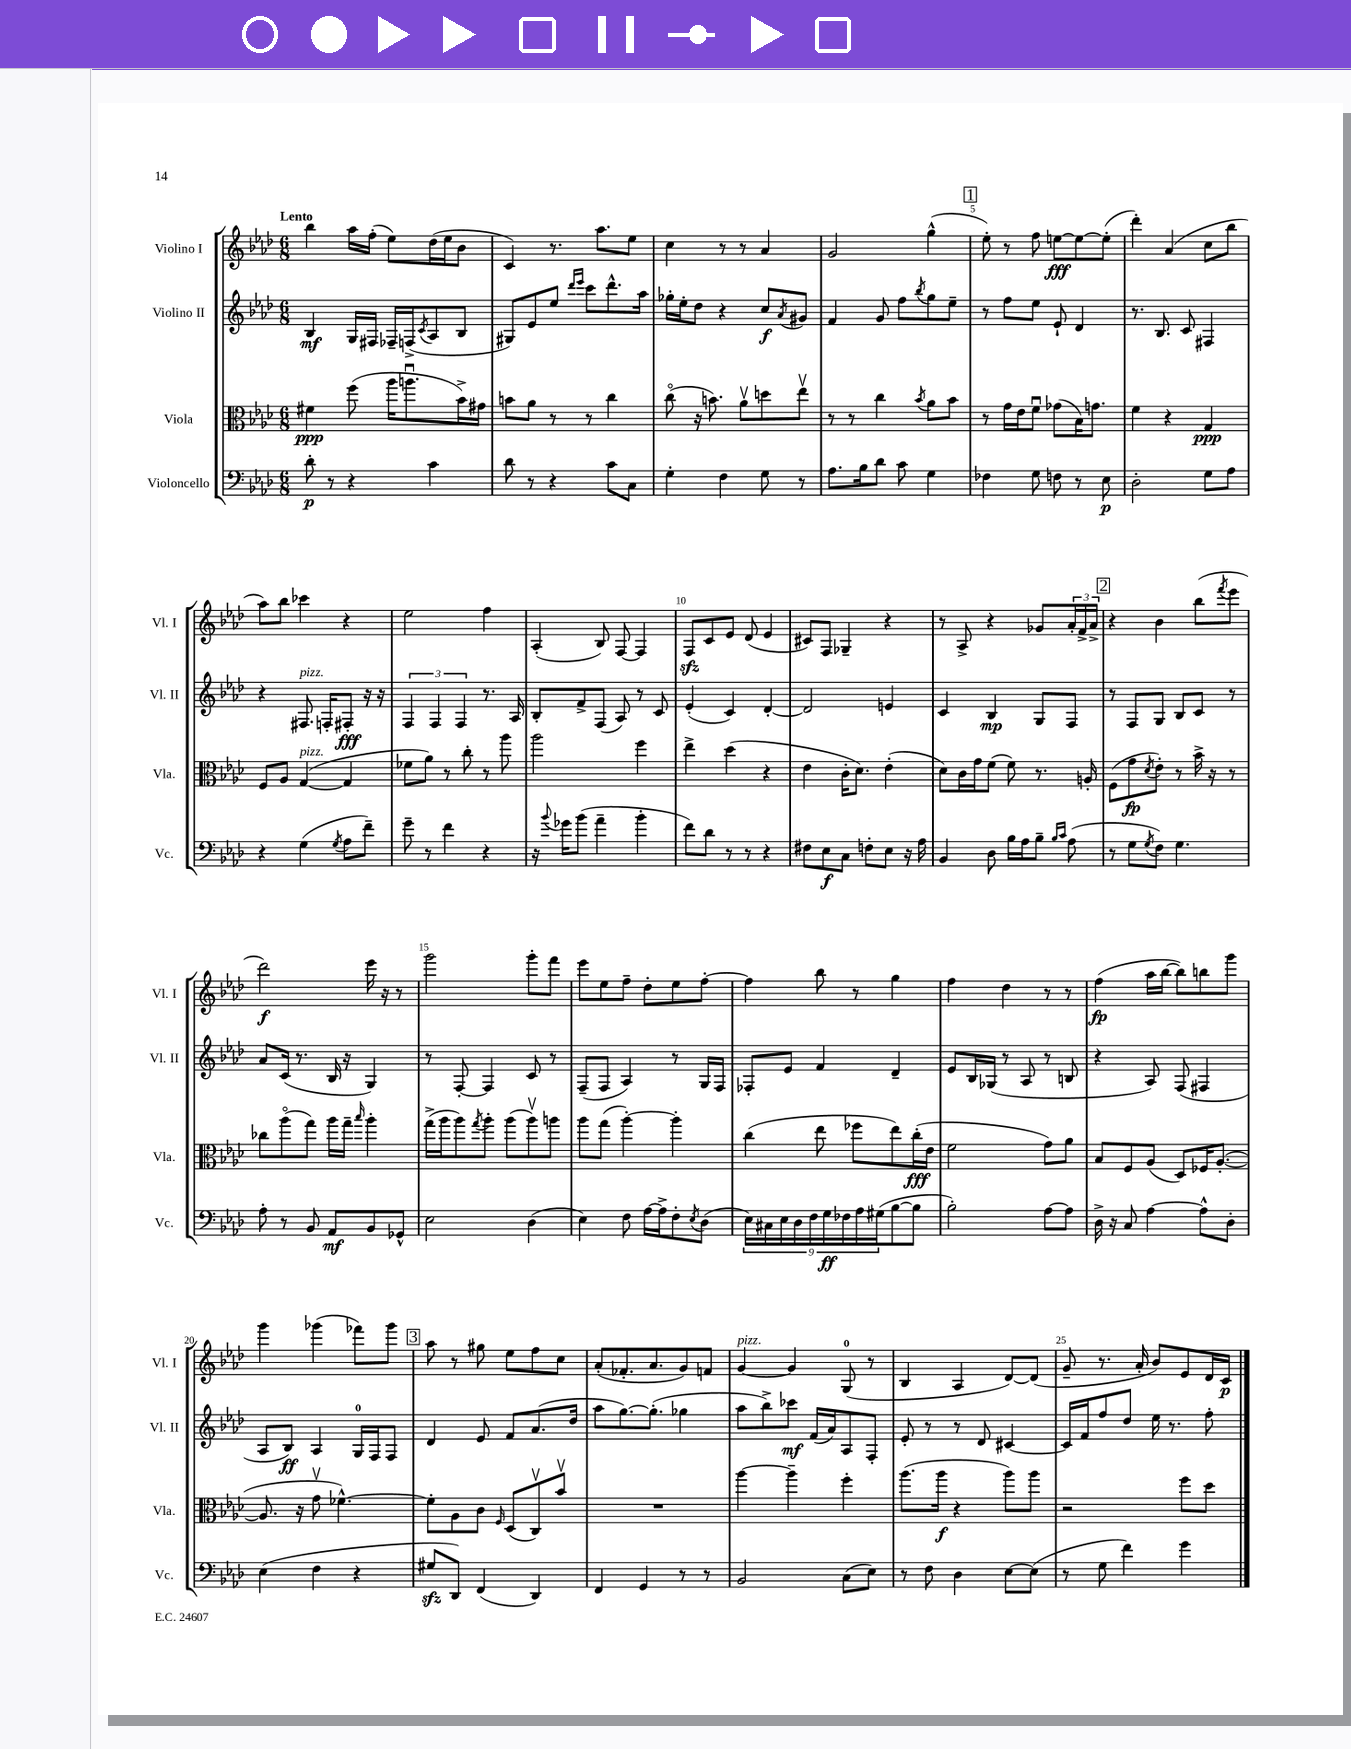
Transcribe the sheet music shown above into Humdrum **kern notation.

**kern	**dynam	**kern	**dynam	**kern	**dynam	**kern	**dynam
*part4	*part4	*part3	*part3	*part2	*part2	*part1	*part1
*staff4	*staff4	*staff3	*staff3	*staff2	*staff2	*staff1	*staff1
*I"Violoncello	*	*I"Viola	*	*I"Violino II	*	*I"Violino I	*
*I'Vc.	*	*I'Vla.	*	*I'Vl. II	*	*I'Vl. I	*
*clefF4	*	*clefC3	*	*clefG2	*	*clefG2	*
*k[b-e-a-d-]	*	*k[b-e-a-d-]	*	*k[b-e-a-d-]	*	*k[b-e-a-d-]	*
*M6/8	*	*M6/8	*	*M6/8	*	*M6/8	*
=1	=1	=1	=1	=1	=1	=1	=1
!	!	!	!	!	!	!LO:TX:a:B:t=Lento	!
8d-'\	p	4f#X\	ppp	4B-/	mf	4bb-\	.
8r	.	.	.	.	.	.	.
4r	.	(8ff\	.	16G/LL	.	16aa-\LL	.
.	.	.	.	16F#X/JJ	.	(16ff'\JJ	.
.	.	16aa-\KL	.	16F-X~/LL	.	8ee-\L)	.
.	.	8.aanu\	.	(16Fn^/J	.	.	.
.	.	.	.	8qc/	.	.	.
4c\	.	.	.	8A-/	.	(16dd-\L	.
.	.	.	.	.	.	16ee-\J	.
.	.	16b-^\L)	.	8B-/J	.	8b-\J	.
.	.	16g#X\JJ	.	.	.	.	.
=2	=2	=2	=2	=2	=2	=2	=2
8d-\	.	8bn\L	.	8G#X/L)	.	4c/)	.
8r	.	8a-\J	.	8e-/	.	.	.
4r	.	8r	.	8ee-/J	.	8.r	.
.	.	.	.	16qqddd-/LL	.	.	.
.	.	.	.	16qqeee-/JJ	.	.	.
.	.	8r	.	8ccc\L	.	.	.
.	.	.	.	.	.	8.aa-\L	.
8c\L	.	4cc\	.	8.ddd-^^\	.	.	.
8C\J	.	.	.	.	.	8ee-\J	.
.	.	.	.	16aa-\Jk	.	.	.
=3	=3	=3	=3	=3	=3	=3	=3
4G'\	.	(8cc\	.	16gg-X'\LL	.	4cc\	.
.	.	.	.	16ee-'\J	.	.	.
.	.	16r	.	8dd-\J	.	.	.
.	.	8.bn\)	.	.	.	.	.
4F\	.	.	.	4r	.	8r	.
.	.	8a-v\L	.	.	.	8r	.
8G\	.	8ddn\	.	8cc/L	f	4a-/	.
.	.	.	.	8qa-/	.	.	.
8r	.	8ee-v\J	.	8g#X/J	.	.	.
=4	=4	=4	=4	=4	=4	=4	=4
8.A-\L	.	8r	.	4f/	.	2g/	.
.	.	8r	.	.	.	.	.
16B-\k	.	.	.	.	.	.	.
8d-\J	.	4cc\	.	8g/	.	.	.
8c\	.	.	.	8ff\L	.	.	.
.	.	8qb-/	.	8qbb-/	.	.	.
4G\	.	8a-\L	.	8gg\	.	(4gg^^\	.
.	.	8b-\J	.	8ee-~\J	.	.	.
!!LO:REH:place=s1:t=1
=5	=5	=5	=5	=5	=5	=5	=5
4F-X\	.	8r	.	8r	.	8ee-'\)	.
.	.	16g\LL	.	8ff\L	.	8r	.
.	.	16e-\J	.	.	.	.	.
8G\	.	8fu\J	.	8ee-\J	.	8ff\	.
8Fn\	.	(8g-X\L	.	8e-`/	.	[8een\L	fff
8r	.	16B-\K)	.	4d-/	.	8ee\_	.
.	.	8.gn\J	.	.	.	.	.
8E-\	p	.	.	.	.	(8ee'\J]	.
=6	=6	=6	=6	=6	=6	=6	=6
2D-'\	.	4f\	.	8.r	.	4ddd-'\)	.
.	.	.	.	8.B-/	.	.	.
.	.	4r	.	.	.	(4a-/	.
.	.	.	.	8c/	.	.	.
8G\L	.	4G/	ppp	4F#X/	.	8cc\L	.
8A-\J	.	.	.	.	.	8bb-\J	.
!!LO:LB:g=z
=7	=7	=7	=7	=7	=7	=7	=7
4r	.	8F/L	.	4r	.	8aa-\L)	.
.	.	8A-/J	.	.	.	8bb-\J	.
!	!	!	!	!LO:TX:a:i:t=pizz.	!	!	!
!	!	!LO:TX:a:i:t=pizz.	!	!	!	!	!
(4G\	.	([4G/	.	8.F#X/	.	4ccc-X\	.
.	.	.	.	16Fn'/KL	.	.	.
8qG/	.	.	.	.	.	.	.
8A-\L	.	4G/]	.	8F#X'/J	fff	4r	.
8f~\J)	.	.	.	16r	.	.	.
.	.	.	.	16r	.	.	.
=8	=8	=8	=8	=8	=8	=8	=8
8g~\	.	8f-X\L	.	6F/	.	2ee-\	.
8r	.	8a-\J)	.	.	.	.	.
.	.	.	.	6F/	.	.	.
4f\	.	8r	.	.	.	.	.
.	.	.	.	6F/	.	.	.
.	.	8cc'\	.	.	.	.	.
4r	.	8r	.	8.r	.	4ff\	.
.	.	8aa-\	.	.	.	.	.
.	.	.	.	16A-/	.	.	.
=9	=9	=9	=9	=9	=9	=9	=9
16r	.	2aa-\	.	8B-'/L	.	(4A-'/	.
8qqb-/	.	.	.	.	.	.	.
16g-X\KL	.	.	.	.	.	.	.
(8b-\J	.	.	.	8f^/	.	.	.
4a-~\	.	.	.	(8F/J	.	8B-/)	.
.	.	.	.	8A-/)	.	[8F/	.
4b-'\	.	4ff\	.	8r	.	4F/]	.
.	.	.	.	8c/	.	.	.
=10	=10	=10	=10	=10	=10	=10	=10
8f\L)	.	4ee-^\	.	(4e-'/	.	8Fzz/L	.
8d-\J	.	.	.	.	.	8c/	.
8r	.	(4dd-\	.	4c/)	.	8e-/J	.
8r	.	.	.	.	.	(8d-/	.
4r	.	4r	.	[4d-'/	.	4e-/	.
=11	=11	=11	=11	=11	=11	=11	=11
8F#X\L	.	4e-\	.	2d-/]	.	8c#X/L)	.
8E-\	f	.	.	.	.	8F/J	.
8C\J	.	16c'\KL	.	.	.	4G-X~/	.
.	.	8.d-\J)	.	.	.	.	.
8Fn'\L	.	.	.	.	.	.	.
8E-\J	.	(4e-'\	.	4en/	.	4r	.
16r	.	.	.	.	.	.	.
16A-\	.	.	.	.	.	.	.
=12	=12	=12	=12	=12	=12	=12	=12
4BB-/	.	8d-\L)	.	4c/	.	8r	.
.	.	16c\L	.	.	.	8A-^/	.
.	.	16g\J	.	.	.	.	.
8D-\	.	(8f\J	.	4B-/	mp	4r	.
16B-\LL	.	8f\)	.	.	.	.	.
16A-\J	.	.	.	.	.	.	.
8B-~\J	.	8.r	.	8G/L	.	8g-X/L	.
16qqB-/LL	.	.	.	.	.	.	.
16qqc/JJ	.	.	.	.	.	.	.
(8A-\	.	.	.	8F/J	.	24a-'/L	.
.	.	.	.	.	.	24f^/	.
.	.	16An'/	.	.	.	.	.
.	.	.	.	.	.	24a-^/JJ	.
!!LO:REH:place=s1:t=2
=13	=13	=13	=13	=13	=13	=13	=13
8r	.	(8F\L	.	8r	.	4r	.
8G\L	.	8g\	fp	8F/L	.	.	.
8qG/	.	8qd-/	.	.	.	.	.
8F\J)	.	8e-'\J)	.	8G/J	.	4b-\	.
4.G\	.	8r	.	8B-/L	.	.	.
.	.	16b-^\	.	8c/J	.	(8bb-\L	.
.	.	16r	.	.	.	.	.
.	.	.	.	.	.	8qfff/	.
.	.	8r	.	8r	.	8eee-\J	.
!!LO:LB:g=z
=14	=14	=14	=14	=14	=14	=14	=14
8A-'\	.	8cc-X\L	.	8a-/L	.	2ddd-\)	f
8r	.	(8aa-\	.	(16c/Jk	.	.	.
.	.	.	.	8.r	.	.	.
8BB-/	.	8gg\J)	.	.	.	.	.
8AA-/L	mf	16aa-\LL	.	16B-/	.	.	.
.	.	16gg~\JJ	.	16r	.	.	.
.	.	16qqbb-/	.	.	.	.	.
8BB-/	.	4aa-'\	.	4G/)	.	16eee-\	.
.	.	.	.	.	.	16r	.
8GG-X^^/J	.	.	.	.	.	8r	.
=15	=15	=15	=15	=15	=15	=15	=15
2E-\	.	(16gg^\LL	.	8r	.	2ggg\	.
.	.	16aa-\J	.	.	.	.	.
.	.	8aa-\)	.	[8F'/	.	.	.
.	.	8qgg/	.	.	.	.	.
.	.	8aa-'\J	.	4F/]	.	.	.
.	.	(8aa-\L	.	.	.	.	.
(4D-\	.	8aa-v\)	.	8c/	.	8ggg'\L	.
.	.	8aan\J	.	8r	.	8fff\J	.
=16	=16	=16	=16	=16	=16	=16	=16
4E-\)	.	8aa-\L	.	(8F~/L	.	8eee-\L	.
.	.	(8gg\J	.	8F/J	.	8ee-\	.
8F\	.	[4aa-'\)	.	4A-/)	.	8ff~\J	.
[16A-\LL	.	.	.	.	.	8dd-'\L	.
16A-^\J]	.	.	.	.	.	.	.
8F'\	.	4aa-'\]	.	8r	.	8ee-\	.
8qE-/	.	.	.	.	.	.	.
(8D-\J	.	.	.	16G/LL	.	[8ff'\J	.
.	.	.	.	16F/JJ	.	.	.
=17	=17	=17	=17	=17	=17	=17	=17
18E-\LL)	.	(4cc\	.	8F-X'/L	.	4ff\]	.
18C#X\	.	.	.	.	.	.	.
18E-\	.	.	.	.	.	.	.
.	.	.	.	8e-/J	.	.	.
18D-\	.	.	.	.	.	.	.
18F\	.	.	.	.	.	.	.
.	.	8ee-\	.	4f/	.	8bb-\	.
18G\	ff	.	.	.	.	.	.
18F-X\	.	.	.	.	.	.	.
.	.	8ff-X\L	.	.	.	8r	.
18A-\	.	.	.	.	.	.	.
(18G#X\J	.	.	.	.	.	.	.
[8B-\	.	8ee-\)	.	4d-~/	.	4gg\	.
8B-\J]	.	(16cc'\L	fff	.	.	.	.
.	.	16e-\JJ	.	.	.	.	.
=18	=18	=18	=18	=18	=18	=18	=18
2B-'\)	.	2f\	.	8e-/L	.	4ff\	.
.	.	.	.	16B-/L	.	.	.
.	.	.	.	(16G-X/JJ	.	.	.
.	.	.	.	8r	.	4dd-\	.
.	.	.	.	8A-/	.	.	.
[8A-\L	.	8g\L)	.	8r	.	8r	.
8A-\J]	.	8a-\J	.	8Bn/	.	8r	.
=19	=19	=19	=19	=19	=19	=19	=19
16D-^\	.	8B-/L	.	4r	.	(4ff\	fp
16r	.	.	.	.	.	.	.
8C/	.	8F/	.	.	.	.	.
[4A-\	.	(8A-/J	.	8A-/)	.	16aa-\LL	.
.	.	.	.	.	.	[16bb-\JJ	.
.	.	8D-/L)	.	(8F/	.	8bb-\L])	.
8A-^^\L]	.	16F-X/K	.	4F#X/	.	8bbn\	.
.	.	([8.A-'/J	.	.	.	.	.
8D-'\J	.	.	.	.	.	8ggg\J	.
!!LO:LB:g=z
=20	=20	=20	=20	=20	=20	=20	=20
(4E-\	.	8.A-/]	.	8A-/L	.	4ggg\	.
.	.	.	.	8B-/J)	ff	.	.
.	.	16r	.	.	.	.	.
4F\	.	8gv\	.	4A-/	.	(4ggg-X\	.
.	.	[4.f-X^^\)	.	.	.	.	.
4r	.	.	.	16G/LL	.	8fff-X\L)	.
.	.	.	.	16F/J	.	.	.
.	.	.	.	8F/J	.	8ggg-\J	.
!!LO:REH:place=s1:t=3
=21	=21	=21	=21	=21	=21	=21	=21
8G#Xzz/L	.	8f-'\L]	.	4d-/	.	8aa-\	.
8DD-/J)	.	8A-\	.	.	.	8r	.
(4FF/	.	8c\J	.	8e-/	.	8gg#X\	.
.	.	16qqF/	.	.	.	.	.
.	.	(8D-/L	.	8f/L	.	8ee-\L	.
4DD-/)	.	8Cv/)	.	(8.a-/	.	8ff\	.
.	.	8b-v/J	.	.	.	8cc\J	.
.	.	.	.	16dd-/Jk	.	.	.
=22	=22	=22	=22	=22	=22	=22	=22
4FF/	.	2.r	.	8aa-\L	.	(8a-'/L	.
.	.	.	.	[8.gg\)	.	8.f-X'/	.
4GG/	.	.	.	.	.	.	.
.	.	.	.	(8.gg'\J]	.	8.a-/	.
8r	.	.	.	4gg-X\	.	8g/)	.
8r	.	.	.	.	.	8fn/J	.
=23	=23	=23	=23	=23	=23	=23	=23
!	!	!	!	!	!	!LO:TX:a:i:t=pizz.	!
2BB-/	.	[4aa-\	.	8aa-\L	.	[4g/	.
.	.	.	.	8bb-^\)	.	.	.
.	.	4aa-~\]	.	8ccc-X\J	mf	4g/]	.
.	.	.	.	(16f/LL	.	.	.
.	.	.	.	16a-/J)	.	.	.
(8C\L	.	4ff'\	.	8A-/	.	(8G/	.
8E-\J)	.	.	.	8F'/J	.	8r	.
=24	=24	=24	=24	=24	=24	=24	=24
8r	.	(8.aa-\L	.	8e-'/	.	4B-/	.
8F\	.	.	.	8r	.	.	.
.	.	16aa-\Jk	f	.	.	.	.
4D-\	.	4r	.	8r	.	4A-/	.
.	.	.	.	8d-/	.	.	.
[8E-\L	.	8aa-\L)	.	[4c#X/	.	[8d-/L)	.
(8E-\J]	.	8aa-\J	.	.	.	(8d-/J]	.
=25	=25	=25	=25	=25	=25	=25	=25
8r	.	2r	.	16c#/LL]	.	8g~/	.
.	.	.	.	16f/J	.	.	.
8G\	.	.	.	8ff/	.	8.r	.
4f\)	.	.	.	8dd-/J	.	.	.
.	.	.	.	.	.	16a-'/	.
.	.	.	.	16ee-\	.	8b-/L)	.
.	.	.	.	8.r	.	.	.
4g\	.	8ff\L	.	.	.	8e-/	.
.	.	8dd-\J	.	8ff'\	.	16d-/L	.
.	.	.	.	.	.	16c/JJ	p
==	==	==	==	==	==	==	==
*-	*-	*-	*-	*-	*-	*-	*-
